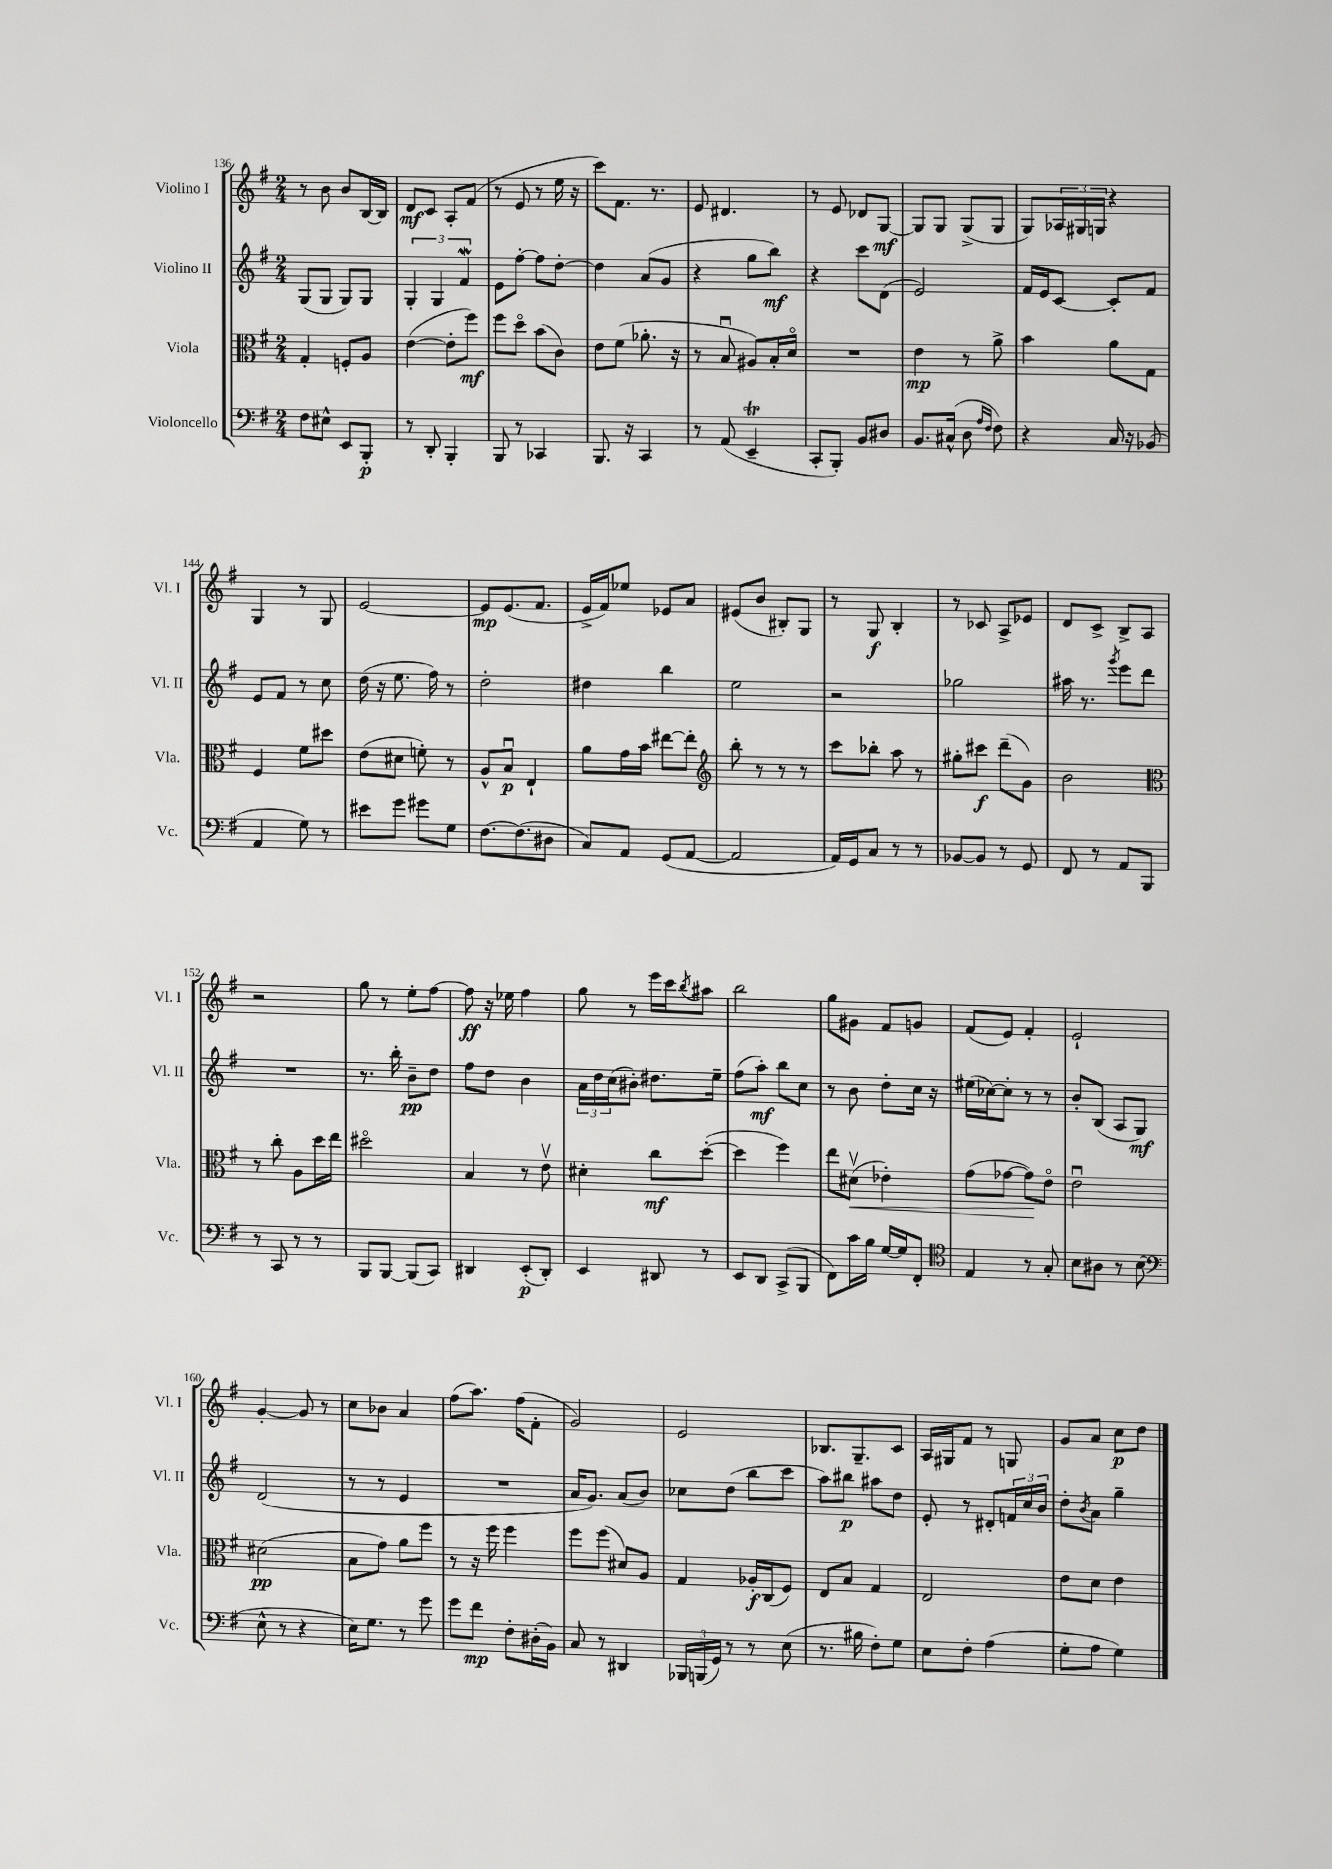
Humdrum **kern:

**kern	**dynam	**kern	**dynam	**kern	**dynam	**kern	**dynam
*part4	*part4	*part3	*part3	*part2	*part2	*part1	*part1
*staff4	*staff4	*staff3	*staff3	*staff2	*staff2	*staff1	*staff1
*I"Violoncello	*	*I"Viola	*	*I"Violino II	*	*I"Violino I	*
*I'Vc.	*	*I'Vla.	*	*I'Vl. II	*	*I'Vl. I	*
*clefF4	*	*clefC3	*	*clefG2	*	*clefG2	*
*k[f#]	*	*k[f#]	*	*k[f#]	*	*k[f#]	*
*M2/4	*	*M2/4	*	*M2/4	*	*M2/4	*
=136	=136	=136	=136	=136	=136	=136	=136
8F#\L	.	4G'/	.	(8G/L	.	8r	.
8E#X^^\J	.	.	.	8G/J	.	8b\	.
8EE/L	.	8Fn'/L	.	8G/L)	.	8b/L	.
8BBB'/J	p	8A/J	.	8G/J	.	[16B/L	.
.	.	.	.	.	.	16B/JJ]	.
=137	=137	=137	=137	=137	=137	=137	=137
8r	.	([4e\	.	6G'/	.	8d/L	mf
8DD'/	.	.	.	.	.	8c/J	.
.	.	.	.	6G/	.	.	.
4BBB'/	.	8e'\L]	.	.	.	8A'/L	.
.	.	.	.	6f#W/	.	.	.
.	.	8ff#\J)	mf	.	.	(8f#/J	.
=138	=138	=138	=138	=138	=138	=138	=138
8BBB/	.	8ff#\L	.	8e\L	.	8r	.
8r	.	8dd\J	.	[8ff#'\J	.	8e/	.
4CC-X/	.	(8b\L	.	8ff#\L]	.	8r	.
.	.	8c\J)	.	[8dd'\J	.	16ee\	.
.	.	.	.	.	.	16r	.
=139	=139	=139	=139	=139	=139	=139	=139
8.BBB/	.	8e\L	.	4dd\]	.	8ccc\L)	.
.	.	(8f#\J	.	.	.	8.f#\J	.
16r	.	.	.	.	.	.	.
4CC/	.	8.a-X'\	.	(8a/L	.	.	.
.	.	.	.	.	.	8.r	.
.	.	.	.	8g/J	.	.	.
.	.	16r	.	.	.	.	.
=140	=140	=140	=140	=140	=140	=140	=140
8r	.	8r	.	4r	.	8e/	.
(8AA/	.	8Bu/	.	.	.	4.d#X/	.
4EET~/	.	8A#X/L)	.	8gg\L	.	.	.
.	.	16B'/L	.	8bb\J)	mf	.	.
.	.	16d/JJ	.	.	.	.	.
=141	=141	=141	=141	=141	=141	=141	=141
8CC'/L	.	2r	.	4r	.	8r	.
8BBB'/J)	.	.	.	.	.	8e/	.
8BB/L	.	.	.	8ccc\L	.	8d-X/L	.
8D#X/J	.	.	.	(8d\J	.	[8G/J	mf
=142	=142	=142	=142	=142	=142	=142	=142
8.BB/L	.	4e\	mp	2e/)	.	8G/L]	.
.	.	.	.	.	.	8G/J	.
(16C#X^^/Jk	.	.	.	.	.	.	.
8D\	.	8r	.	.	.	(8G^/L	.
16qqA/LL	.	.	.	.	.	.	.
16qqF#/JJ	.	.	.	.	.	.	.
8F#\)	.	8a^\	.	.	.	8G/J	.
=143	=143	=143	=143	=143	=143	=143	=143
4r	.	4b\	.	16f#/LL	.	8G/L)	.
.	.	.	.	16e/J	.	.	.
.	.	.	.	[8c/J	.	24A-X/L	.
.	.	.	.	.	.	24G#X/	.
.	.	.	.	.	.	24Gn/JJ	.
16C/	.	8a\L	.	8c'/L]	.	4r	.
16r	.	.	.	.	.	.	.
(8BB-X/	.	8G\J	.	8f#/J	.	.	.
!!LO:LB:g=z
=144	=144	=144	=144	=144	=144	=144	=144
4AA/	.	4F#/	.	8e/L	.	4G/	.
.	.	.	.	8f#/J	.	.	.
8G\)	.	8f#\L	.	8r	.	8r	.
8r	.	8dd#X\J	.	8cc\	.	8G/	.
=145	=145	=145	=145	=145	=145	=145	=145
8e#X\L	.	(8e\L	.	(16dd\	.	[2e/	.
.	.	.	.	16r	.	.	.
8g\J	.	8d#X\J	.	8.ee\	.	.	.
8g#X\L	.	8fn'\)	.	.	.	.	.
.	.	.	.	16ff#\)	.	.	.
8G\J	.	8r	.	8r	.	.	.
=146	=146	=146	=146	=146	=146	=146	=146
[8.F#\L	.	8A^^/L	.	2dd'\	.	8e/L]	mp
.	.	8Bu/J	p	.	.	(8.e/	.
(8.F#\]	.	.	.	.	.	.	.
.	.	4E`/	.	.	.	.	.
.	.	.	.	.	.	8.f#/J	.
8D#X\J	.	.	.	.	.	.	.
=147	=147	=147	=147	=147	=147	=147	=147
8C/L)	.	8a\L	.	4dd#X\	.	16e^/LL	.
.	.	.	.	.	.	16f#/J)	.
8AA/J	.	16g\L	.	.	.	8ee-X/J	.
.	.	16b\JJ	.	.	.	.	.
(8GG/L	.	[8ee#X\L	.	4bb\	.	8e-X/L	.
[8AA/J	.	8ee#'\J]	.	.	.	8a/J	.
=148	=148	=148	=148	=148	=148	=148	=148
*	*	*clefG2	*	*	*	*	*
2AA/]	.	8bb'\	.	2ee\	.	(8e#X/L	.
.	.	8r	.	.	.	8b/J	.
.	.	8r	.	.	.	8B#X'/L)	.
.	.	8r	.	.	.	8G/J	.
=149	=149	=149	=149	=149	=149	=149	=149
16AA/LL)	.	8ccc\L	.	2r	.	8r	.
16GG/J	.	.	.	.	.	.	.
8C/J	.	8bb-X'\J	.	.	.	8G/	f
8r	.	8aa\	.	.	.	4B'/	.
8r	.	8r	.	.	.	.	.
=150	=150	=150	=150	=150	=150	=150	=150
[8BB-X/L	.	8gg#X'\L	.	2gg-X\	.	8r	.
8BB-/J]	.	8ccc#X\J	f	.	.	8c-X/	.
8r	.	(8ddd~\L	.	.	.	8A^/L	.
8GG/	.	8g\J)	.	.	.	8e-X/J	.
=151	=151	=151	=151	=151	=151	=151	=151
8FF#/	.	2b\	.	16aa#X\	.	8d/L	.
.	.	.	.	8.r	.	.	.
8r	.	.	.	.	.	8c^/J	.
.	.	.	.	8qggg/	.	.	.
8AA/L	.	.	.	8eee\L	.	8B^/L	.
8BBB/J	.	.	.	8ddd\J	.	8A/J	.
!!LO:LB:g=z
=152	=152	=152	=152	=152	=152	=152	=152
*	*	*clefC3	*	*	*	*	*
8r	.	8r	.	2r	.	2r	.
8CC/	.	8cc'\	.	.	.	.	.
8r	.	8A\L	.	.	.	.	.
8r	.	16dd\L	.	.	.	.	.
.	.	16ee\JJ	.	.	.	.	.
=153	=153	=153	=153	=153	=153	=153	=153
8BBB/L	.	2dd#X\	.	8.r	.	8gg\	.
[8BBB/J	.	.	.	.	.	8r	.
.	.	.	.	16bb'\	.	.	.
(8BBB/L]	.	.	.	8b~\L	pp	8ee'\L	.
8CC/J)	.	.	.	8dd\J	.	[8ff#\J	.
=154	=154	=154	=154	=154	=154	=154	=154
4DD#X/	.	4B/	.	8ff#\L	.	8ff#\]	ff
.	.	.	.	8dd\J	.	16r	.
.	.	.	.	.	.	16ee-X\	.
(8EE'/L	p	8r	.	4b\	.	4ff#\	.
8DD#'/J)	.	8ev\	.	.	.	.	.
=155	=155	=155	=155	=155	=155	=155	=155
4EE/	.	4d#X'\	.	24a\LL	.	8gg\	.
.	.	.	.	24dd\	.	.	.
.	.	.	.	(24cc\J	.	.	.
.	.	.	.	8b#X'\J)	.	8r	.
8DD#X/	.	8cc\L	mf	8.dd#X\L	.	16eee\LL	.
.	.	.	.	.	.	16ccc\J	.
.	.	.	.	.	.	8qbb/	.
8r	.	([8dd'\J	.	.	.	8aa#X\J	.
.	.	.	.	16ee~\Jk	.	.	.
=156	=156	=156	=156	=156	=156	=156	=156
8EE/L	.	4dd\]	.	(8ff#\L	.	2bb\	.
8DD/J	.	.	.	8aa'\J)	mf	.	.
(8CC^/L	.	4ff#\)	.	8bb\L	.	.	.
8BBB/J	.	.	.	8cc\J	.	.	.
=157	=157	=157	=157	=157	=157	=157	=157
8FF#\L)	.	8ee\L	.	8r	.	8gg\L	.
!	!	!	!LO:HP:b	!	!	!	!
16c\L	.	(8d#Xv\J	<	8b\	.	8g#X\J	.
16B\JJ	.	.	.	.	.	.	.
[16G/LL	.	4e-X'\)	.	8dd'\L	.	8f#/L	.
16G/J]	.	.	.	.	.	.	.
8FF#'/J	.	.	.	16cc\Jk	.	8gn/J	.
.	.	.	.	16r	.	.	.
=158	=158	=158	=158	=158	=158	=158	=158
*clefC4	*	*	*	*	*	*	*
4E/	.	(8g\L	.	(16ee#X\LL	.	(8f#/L	.
.	.	.	.	[16cc-X\J)	.	.	.
.	.	[8g-X\J	.	8cc-'\J]	.	8e/J)	.
8r	.	8g-\L])	.	8r	.	4f#'/	.
8G'/	.	8e\J	[	8r	.	.	.
=159	=159	=159	=159	=159	=159	=159	=159
8B\L	.	2eu\	.	8b'/L	.	2e`/	.
8A#X\J	.	.	.	(8B/J	.	.	.
8r	.	.	.	8A/L	.	.	.
(8B\	.	.	.	8G/J)	mf	.	.
!!LO:LB:g=z
=160	=160	=160	=160	=160	=160	=160	=160
*clefF4	*	*	*	*	*	*	*
8E^^\	.	(2d#X\	pp	(2d/	.	[4g'/	.
8r	.	.	.	.	.	.	.
4r	.	.	.	.	.	8g/]	.
.	.	.	.	.	.	8r	.
=161	=161	=161	=161	=161	=161	=161	=161
16E\KL)	.	8B\L	.	8r	.	8cc\L	.
8.G\J	.	.	.	.	.	.	.
.	.	8g\J)	.	8r	.	8b-X\J	.
8r	.	8a\L	.	4e/	.	4a/	.
8g\	.	8ff#\J	.	.	.	.	.
=162	=162	=162	=162	=162	=162	=162	=162
8g\L	.	8r	.	2r	.	(8ff#\L	.
8f#\J	mp	16r	.	.	.	8.aa\J)	.
.	.	16ff#\	.	.	.	.	.
8F#'\L	.	4ff#\	.	.	.	.	.
.	.	.	.	.	.	(16ff#\KL	.
(16D#X'\L	.	.	.	.	.	8f#'\J	.
16BB\JJ)	.	.	.	.	.	.	.
=163	=163	=163	=163	=163	=163	=163	=163
8C/	.	8ff#\L	.	16a/KL	.	2g/)	.
.	.	.	.	8.g/J)	.	.	.
8r	.	(8ff#\J	.	.	.	.	.
4DD#X/	.	8d#X/L)	.	(8a/L	.	.	.
.	.	8A/J	.	8b/J)	.	.	.
=164	=164	=164	=164	=164	=164	=164	=164
24BBB-X/LL	.	4G/	.	8cc-X\L	.	2e/	.
(24BBBn/	.	.	.	.	.	.	.
24GG/JJ)	.	.	.	.	.	.	.
8r	.	.	.	(8dd\J	.	.	.
8r	.	16A-X'/LL	f	8bb\L	.	.	.
.	.	(16C/J	.	.	.	.	.
(8E\	.	8F#/J)	.	8ccc\J	.	.	.
=165	=165	=165	=165	=165	=165	=165	=165
8.r	.	8E/L	.	8aa\L)	.	8.B-X/L	.
.	.	8B/J	.	8bb#X\J	p	.	.
16B#X\	.	.	.	.	.	8.G~/	.
8F#'\L)	.	4G/	.	8aa#X\L	.	.	.
8G\J	.	.	.	8dd\J	.	8c/J	.
=166	=166	=166	=166	=166	=166	=166	=166
8E\L	.	2E/	.	8e'/	.	16A/LL	.
.	.	.	.	.	.	16G#X/J	.
8F#'\J	.	.	.	8r	.	8f#/J	.
(4A\	.	.	.	8d#X'/L	.	8r	.
.	.	.	.	24fn/L	.	8Gn/	.
.	.	.	.	24cc/	.	.	.
.	.	.	.	24b/JJ	.	.	.
=167	=167	=167	=167	=167	=167	=167	=167
8G'\L	.	8e\L	.	8dd'\L	.	8g/L	.
.	.	.	.	8qb/	.	.	.
8A\J	.	8d\J	.	8a\J	.	8a/J	.
4G\)	.	4e\	.	4gg~\	.	8cc\L	p
.	.	.	.	.	.	8dd\J	.
==	==	==	==	==	==	==	==
*-	*-	*-	*-	*-	*-	*-	*-
